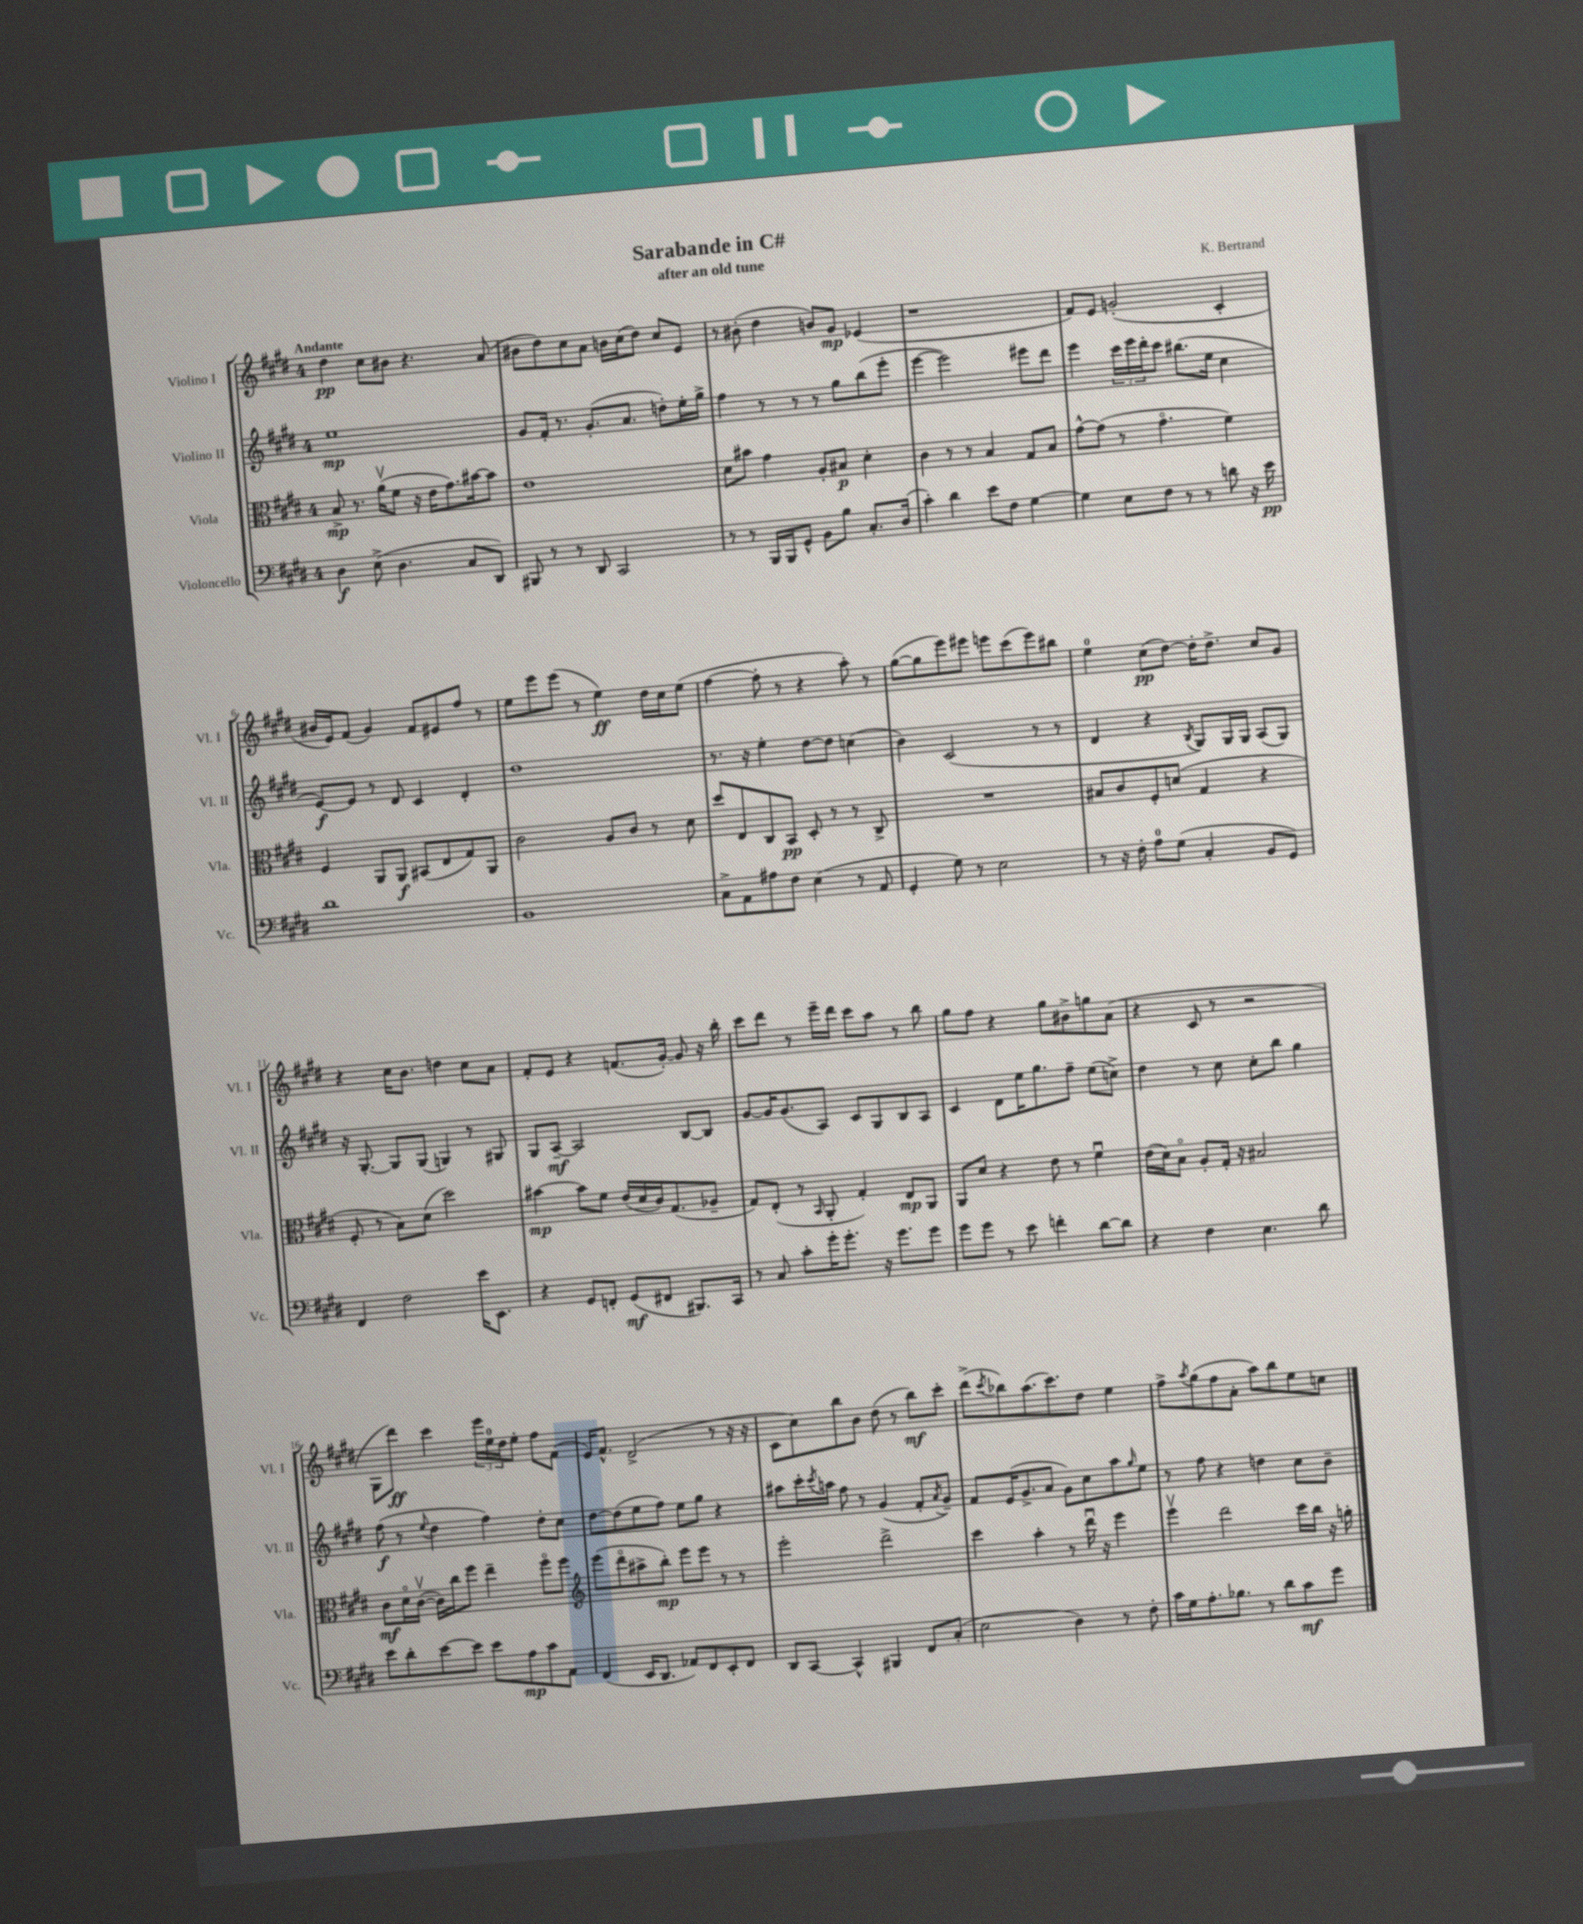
\header { title = "Sarabande in C#" composer = "K. Bertrand" subtitle = "after an old tune" }
<<
\new StaffGroup <<
\new Staff = "s0" \with { instrumentName = "Violino I" shortInstrumentName = "Vl. I" } {
    \clef treble \key e \major \once \override Staff.TimeSignature.style = #'single-digit \time 4/4 \tempo "Andante"
    dis''4\pp cis''8 bis'8 r4. a'8( |
    bis'8 dis''8) cis''8 a'8 b'16 cis''16( dis''8) cis''8 e'8 |
    r8 bis'8-.( dis''4 b'8) gis'8\mp ees'4( |
    r1 |
    fis'8) e'8 g'2-.( cis'4-. |
    bis'16 e'16) fis'8( gis'4) fis'8 eis'8 fis''8 r8 |
    e''8 e'''8 e'''8( r8 e''4\ff) dis''16 cis''16 e''8( |
    fis''4~ fis''8-. r8 r4 a''8-.) r8 |
    gis''8~( gis''8 e'''8) eis'''8 e'''8 cis'''8( e'''8) bis''8 |
    e''4-0 cis''8\pp( dis''8~) dis''16-. dis''8.-> cis''8 gis'8 |
    r4 cis''16 b'8. d''4 cis''8 a'8 |
    fis'8-. e'8 r4 f'8.( gis'16~-.) gis'8 r16 b''16-. |
    cis'''8 dis'''8 r8 e'''16-- dis'''16 cis'''8 a''8 r8 b''8 |
    gis''8 fis''8 r4 gis''8 bis'8-> g''8 a'8( |
    r4 cis'8 r8 r2 |
    gis8 dis'''8\ff) cis'''4 \tuplet 3/2 { e'''16 e''16-0 dis''16 } e''8-. fis''8 fis'8( |
    e'16) fis'8.-^ dis'2->( r8 r16 r16 |
    cis'8 cis''8) b''8 b'8 dis''8( r8 b''8\mf) cis'''8-. |
    dis'''8->( \acciaccatura { cis'''8 } bes''8) a''8.( cis'''8.) dis''8 e''4 |
    fis''8-> \acciaccatura { a''8 } gis''8( fis''8 a'8-. a''8) b''8 e''8 c''8 \bar "|." |
}
\new Staff = "s1" \with { instrumentName = "Violino II" shortInstrumentName = "Vl. II" } {
    \clef treble \key e \major \once \override Staff.TimeSignature.style = #'single-digit \time 4/4
    e''1\mp |
    gis'8 fis'16-. r8. gis'8.-.( a'8. d''8-.) e''16-. gis''16-> |
    fis''4 r8 r8 r8 gis''8 b''8( e'''8-. |
    e'''4~ e'''2) eis'''8 dis'''8 |
    e'''4 \tuplet 3/2 { cis'''16 e'''16 dis'''16-. } cis'''8 bis''8.( e''16 cis''4 |
    e'8~\f) e'8 r8 dis'8 cis'4 dis'4-. |
    dis''1 |
    r8. r16 e''4-. dis''8~ dis''8 c''4( |
    b'4) cis'2( r8 r8 |
    dis'4 r4 \acciaccatura { b8 } gis8) gis16 gis16 a8( gis8) |
    r16 gis8.~-. gis8 gis8( g4) r8 gis8 |
    gis8 a8~--\mf a2 b8~ b8 |
    gis'8~ gis'16 gis'8.( a8) cis'8 gis8 b8 a8 |
    cis'4 dis'8 e''16 gis''8. fis''8-- e''8( c''8->) |
    dis''4 r8 cis''8 cis''8-. b''8 gis''4 |
    fis''8\f( r8 \appoggiatura { e''8 } dis''4 fis''4) dis''8-. cis''8 |
    dis''8~ dis''8( e''8 fis''8) e''8 gis''8 r4 |
    ais''8 cis'''16-. \acciaccatura { cis'''8 } a''16 fis''8 r8 gis'4( fis'8-. \acciaccatura { a'8 } gis'8--) |
    fis'8 e'16( gis'8.-> a'8 gis'8) cis''8 a''8 \grace { gis''16 } e''8 |
    r8 fis''8 r4 d''4 cis''8 b'8-- \bar "|." |
}
\new Staff = "s2" \with { instrumentName = "Viola" shortInstrumentName = "Vla." } {
    \clef alto \key e \major \once \override Staff.TimeSignature.style = #'single-digit \time 4/4
    b8->\mp r8. a'16\upbow( fis'8 r16 e'16 gis'8.) bis'16~ bis'8 |
    e'1 |
    dis'8 bis'8 gis'4 a8-. bis8\p dis'4-. |
    cis'4 r8 r8 b4 gis8 b8 |
    gis'8~-^ gis'8( r8 gis'4.\flageolet fis'4) |
    fis4 a,8 a,8\f bis,8( e8 gis8) a,8 |
    cis'2 a8 cis'8 r8 dis'8 |
    dis''8 e8 cis8 b,8\pp dis8-. r8 r8 cis8-> |
    R1 |
    bis8 cis'8 fis8-. d'8( gis4 r4 |
    fis8-. r8 b8) dis'8( dis''2) |
    bis'4~\mp bis'8 fis'8 e'16( dis'16 cis'16) gis8.( aes8-- |
    gis8) e8-.( r8 \grace { b,16 } a,8-. gis4-.) e8\mp a,8 |
    a,8 dis'8 r4 e'8 r8 fis'4\downbow |
    e'16( dis'16) b8\flageolet a8-. gis16-. r16 bis2 |
    cis'8\mf dis'16\flageolet cis'16~\upbow( cis'16) cis''16 fis''8 e''4-- fis''8\flageolet fis''8 |
    \clef treble e'''8( dis'''8\flageolet ais''8-> b''8-.\mp) e'''8 e'''8 r8 r8 |
    e'''2-. dis'''2-> |
    cis'''4 a''4-. r8 dis'''16\downbow r16 e'''4 |
    e'''4\upbow dis'''2 cis'''16 b''16 r16 g''16-. \bar "|." |
}
\new Staff = "s3" \with { instrumentName = "Violoncello" shortInstrumentName = "Vc." } {
    \clef bass \key e \major \once \override Staff.TimeSignature.style = #'single-digit \time 4/4
    dis4\f e8->( dis4. cis8 dis,8) |
    bis,,8 r8 r8 dis,8 cis,2 |
    r8 r8 b,,16 b,,16 gis,8-^ b,8 b8 cis8.-. dis16( |
    cis'4-.) dis'4 e'8 fis8 gis4~ |
    gis4 e8 fis8 r8 r8 d'8 r16 e'16\pp |
    dis'1 |
    b,1 |
    cis8-> a,8 ais8 fis8 e4( r8 a,8 |
    gis,4-. gis8) r8 e2 |
    r8 r16 fis16-. a8-0 gis8( cis4-. b,8 gis,8) |
    fis,4 fis2 e'16 e,8. |
    r4 gis,8 f,8-. gis,8\mf( fis,8 bis,,8.) cis,16 |
    r8 cis8 cis'8-. gis'16-. gis'8.-. r16 gis'8. gis'8 |
    gis'8 gis'8 r8 e'8 f'4-. dis'8~ dis'8 |
    r4 fis4 e4. dis'8 |
    e'8 dis'8-. e'8~ e'8 e'8 a8\mp cis'8 a,8 |
    fis,4( e,16 dis,8. aes,8) fis,8 e,8-. fis,8 |
    dis,8 cis,8~ cis,4-^ bis,,4 fis,8 cis8-.( |
    e2 dis4) r8 fis8-. |
    cis'16 gis16 a8.-. bes8. r8 dis'8 cis'8\mf gis'8 \bar "|." |
}
>>
>>
